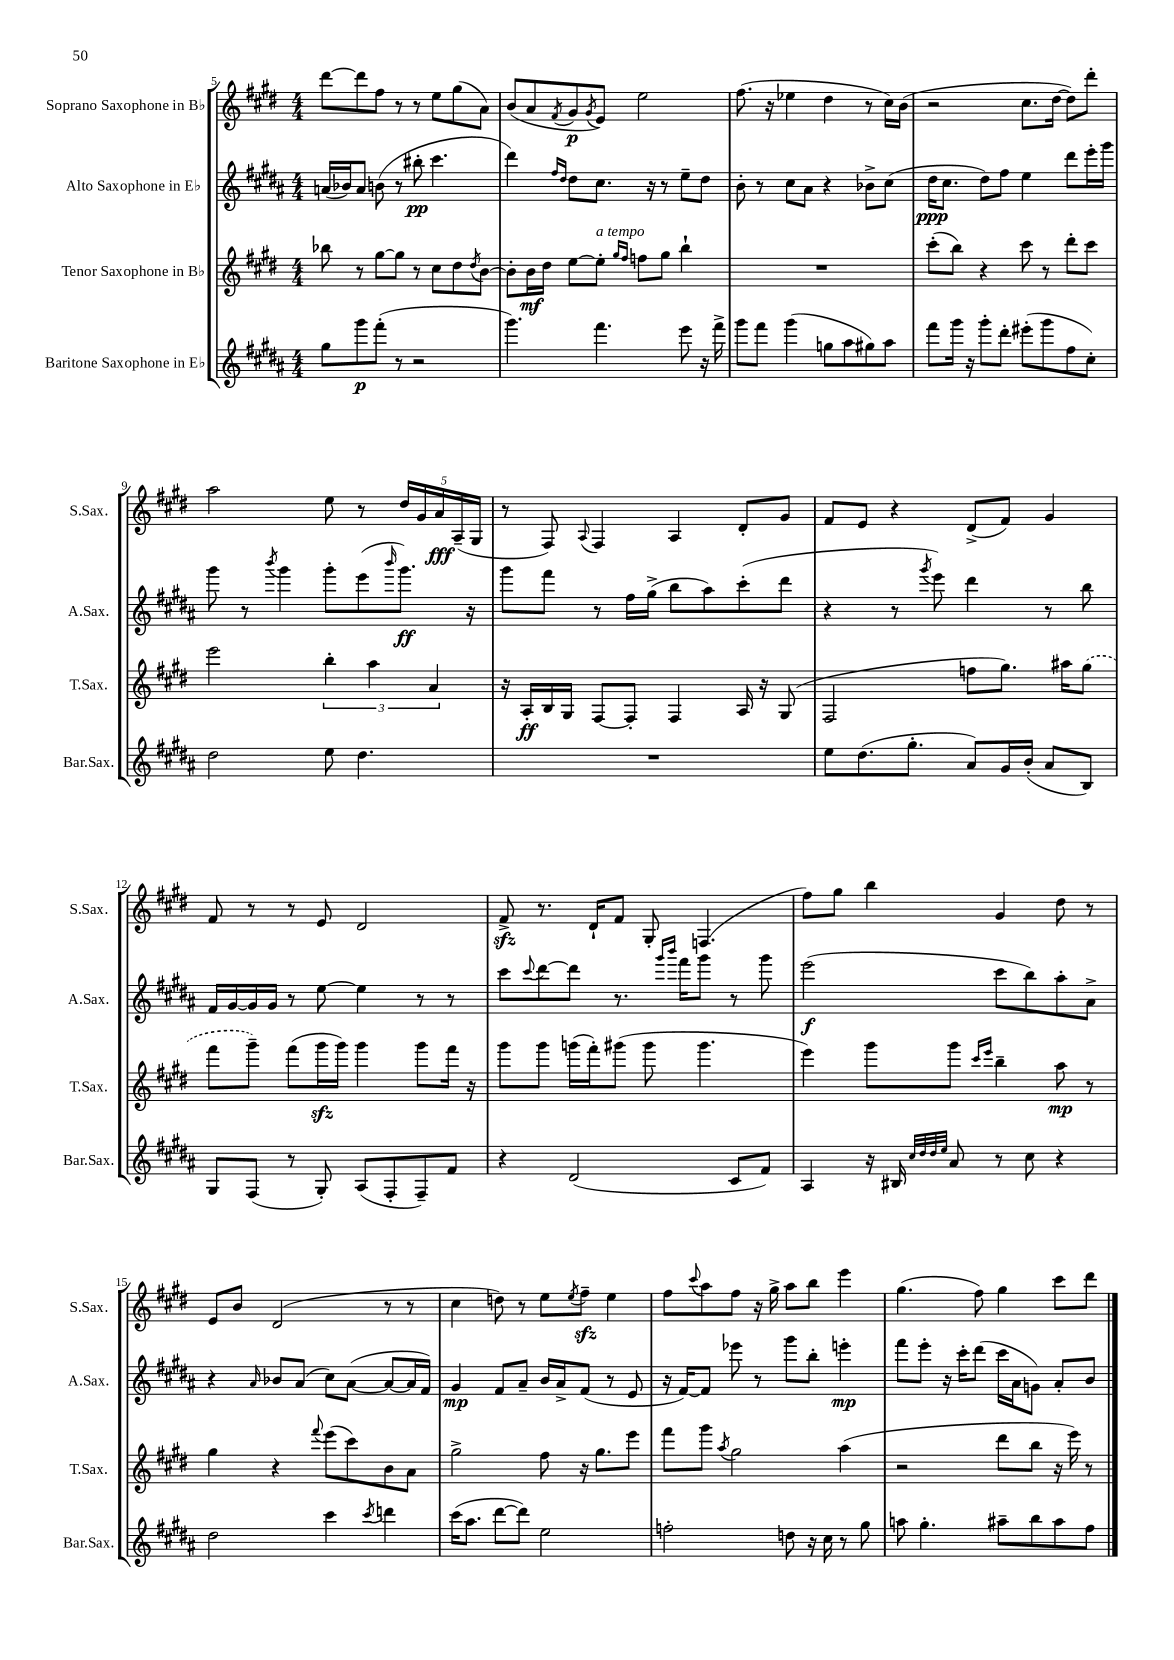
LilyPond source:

<<
\new StaffGroup <<
\new Staff = "s0" \with { instrumentName = "Soprano Saxophone in Bb" shortInstrumentName = "S.Sax." } {
    \clef treble \key e \major \numericTimeSignature \time 4/4
    dis'''8~ dis'''8 fis''8 r8 r8 e''8 gis''8( a'8) |
    b'8( a'8 \acciaccatura { fis'8 } gis'8\p \acciaccatura { gis'8 } e'8) e''2 |
    fis''8.( r16 ees''4 dis''4 r8 cis''16) b'16( |
    r2 cis''8. dis''16~ dis''8) dis'''8-. |
    a''2 e''8 r8 \tuplet 5/4 { dis''16 gis'16 a'16\fff a16--( gis16 } |
    r8 fis8) \appoggiatura { a8 } fis4 a4 dis'8-. gis'8 |
    fis'8 e'8 r4 dis'8->( fis'8) gis'4 |
    fis'8 r8 r8 e'8 dis'2 |
    fis'8->\sfz r8. dis'16-! fis'8 gis8-. f4.( |
    fis''8) gis''8 b''4 gis'4 dis''8 r8 |
    e'8 b'8 dis'2( r8 r8 |
    cis''4 d''8) r8 e''8 \acciaccatura { e''8 } fis''8--\sfz e''4 |
    fis''8 \appoggiatura { cis'''8 } a''8 fis''8 r16 gis''16-> a''8 b''8 e'''4 |
    gis''4.( fis''8) gis''4 cis'''8 dis'''8 \bar "|." |
}
\new Staff = "s1" \with { instrumentName = "Alto Saxophone in Eb" shortInstrumentName = "A.Sax." } {
    \clef treble \key b \major \numericTimeSignature \time 4/4
    a'16( bes'16) a'8 b'8( r8 bis''8-.\pp cis'''4. |
    dis'''4) \grace { fis''16 dis''16 } dis''8 cis''8. r16 r8 e''8-- dis''8 |
    b'8-. r8 cis''8 ais'8 r4 bes'8-> cis''8( |
    dis''16\ppp cis''8. dis''8) fis''8 e''4 dis'''8 e'''16-. gis'''16 |
    gis'''8 r8 \acciaccatura { b'''8 } gis'''4 gis'''8-. e'''8( \grace { b'''16 } gis'''8.\ff) r16 |
    gis'''8 fis'''8 r8 fis''16 gis''16->( b''8 ais''8) cis'''8-.( dis'''8 |
    r4 r8 \acciaccatura { gis'''8 } e'''8) dis'''4 r8 b''8 |
    fis'16 gis'16~ gis'16 gis'16 r8 e''8~ e''4 r8 r8 |
    cis'''8 \appoggiatura { cis'''8 } dis'''8~ dis'''8 r8. \grace { gis'''16 b'''16 } fis'''16 gis'''8 r8 gis'''8 |
    e'''2\f( cis'''8 b''8) ais''8-. ais'8-> |
    r4 \grace { ais'16 } bes'8 ais'8( cis''8) ais'8~( ais'8~ ais'16 fis'16) |
    gis'4\mp fis'8 ais'8-- b'16 ais'16-> fis'8( r8 e'8 |
    r16 fis'16~) fis'8 ees'''8 r8 gis'''8 b''8-. e'''4-.\mp |
    fis'''8 e'''8-. r16 cis'''16-. dis'''8( cis'''16 ais'16 g'8) ais'8-. b'8 \bar "|." |
}
\new Staff = "s2" \with { instrumentName = "Tenor Saxophone in Bb" shortInstrumentName = "T.Sax." } {
    \clef treble \key e \major \numericTimeSignature \time 4/4
    bes''8 r8 gis''8~ gis''8 r8 cis''8 dis''8 \acciaccatura { dis''8 } b'8~ |
    b'8-. b'16\mf dis''16 e''8~ e''8-.^\markup { \italic "a tempo" } \grace { gis''16 fis''16 } f''8 gis''8 b''4-! |
    R1 |
    cis'''8-.( b''8) r4 cis'''8 r8 dis'''8-. cis'''8 |
    e'''2 \tuplet 3/2 { b''4-. a''4 a'4 } |
    r16 a16-.\ff b16 gis16 fis8~ fis8-. fis4 a16 r16 gis8( |
    fis2 f''8 gis''8.) ais''16 \once \slurDashed gis''8( |
    fis'''8 gis'''8--) fis'''8( gis'''16\sfz gis'''16) gis'''4 gis'''8 fis'''16 r16 |
    gis'''8 gis'''8 g'''16( fis'''16-.) gis'''8( gis'''8 gis'''4. |
    e'''4) gis'''8 gis'''8 \grace { cis'''16 e'''16 } b''4-- a''8\mp r8 |
    gis''4 r4 \appoggiatura { fis'''8 } e'''8( cis'''8) b'8 a'8 |
    gis''2-> fis''8 r16 gis''8. e'''8 |
    fis'''8 gis'''8 \acciaccatura { a''8 } gis''2 a''4( |
    r2 dis'''8 b''8 r16 e'''16) r8 \bar "|." |
}
\new Staff = "s3" \with { instrumentName = "Baritone Saxophone in Eb" shortInstrumentName = "Bar.Sax." } {
    \clef treble \key b \major \numericTimeSignature \time 4/4
    gis''8 gis'''8\p fis'''8-.( r8 r2 |
    gis'''4.) fis'''4. e'''8 r16 fis'''16-> |
    gis'''8 fis'''8 gis'''4( g''8 ais''8 gis''8) ais''8 |
    fis'''8 gis'''16 r16 gis'''8-. dis'''8-. eis'''8-.( gis'''8 fis''8 cis''8-.) |
    dis''2 e''8 dis''4. |
    R1 |
    e''8 dis''8.( gis''8.-. ais'8) gis'16 b'16-.( ais'8 b8) |
    gis8 fis8( r8 gis8-.) ais8( fis8-. fis8--) fis'8 |
    r4 dis'2( cis'8 fis'8) |
    ais4 r16 bis16 \grace { cis''32 dis''32 dis''32 e''32 } ais'8 r8 cis''8 r4 |
    dis''2 cis'''4 \acciaccatura { cis'''8 } d'''4 |
    cis'''16( ais''8. dis'''8~ dis'''8) e''2 |
    f''2-. d''8 r16 cis''16 r8 gis''8 |
    a''8 gis''4.-. ais''8-- b''8 ais''8 fis''8 \bar "|." |
}
>>
>>
\layout { \context { \Score currentBarNumber = #5 } }
